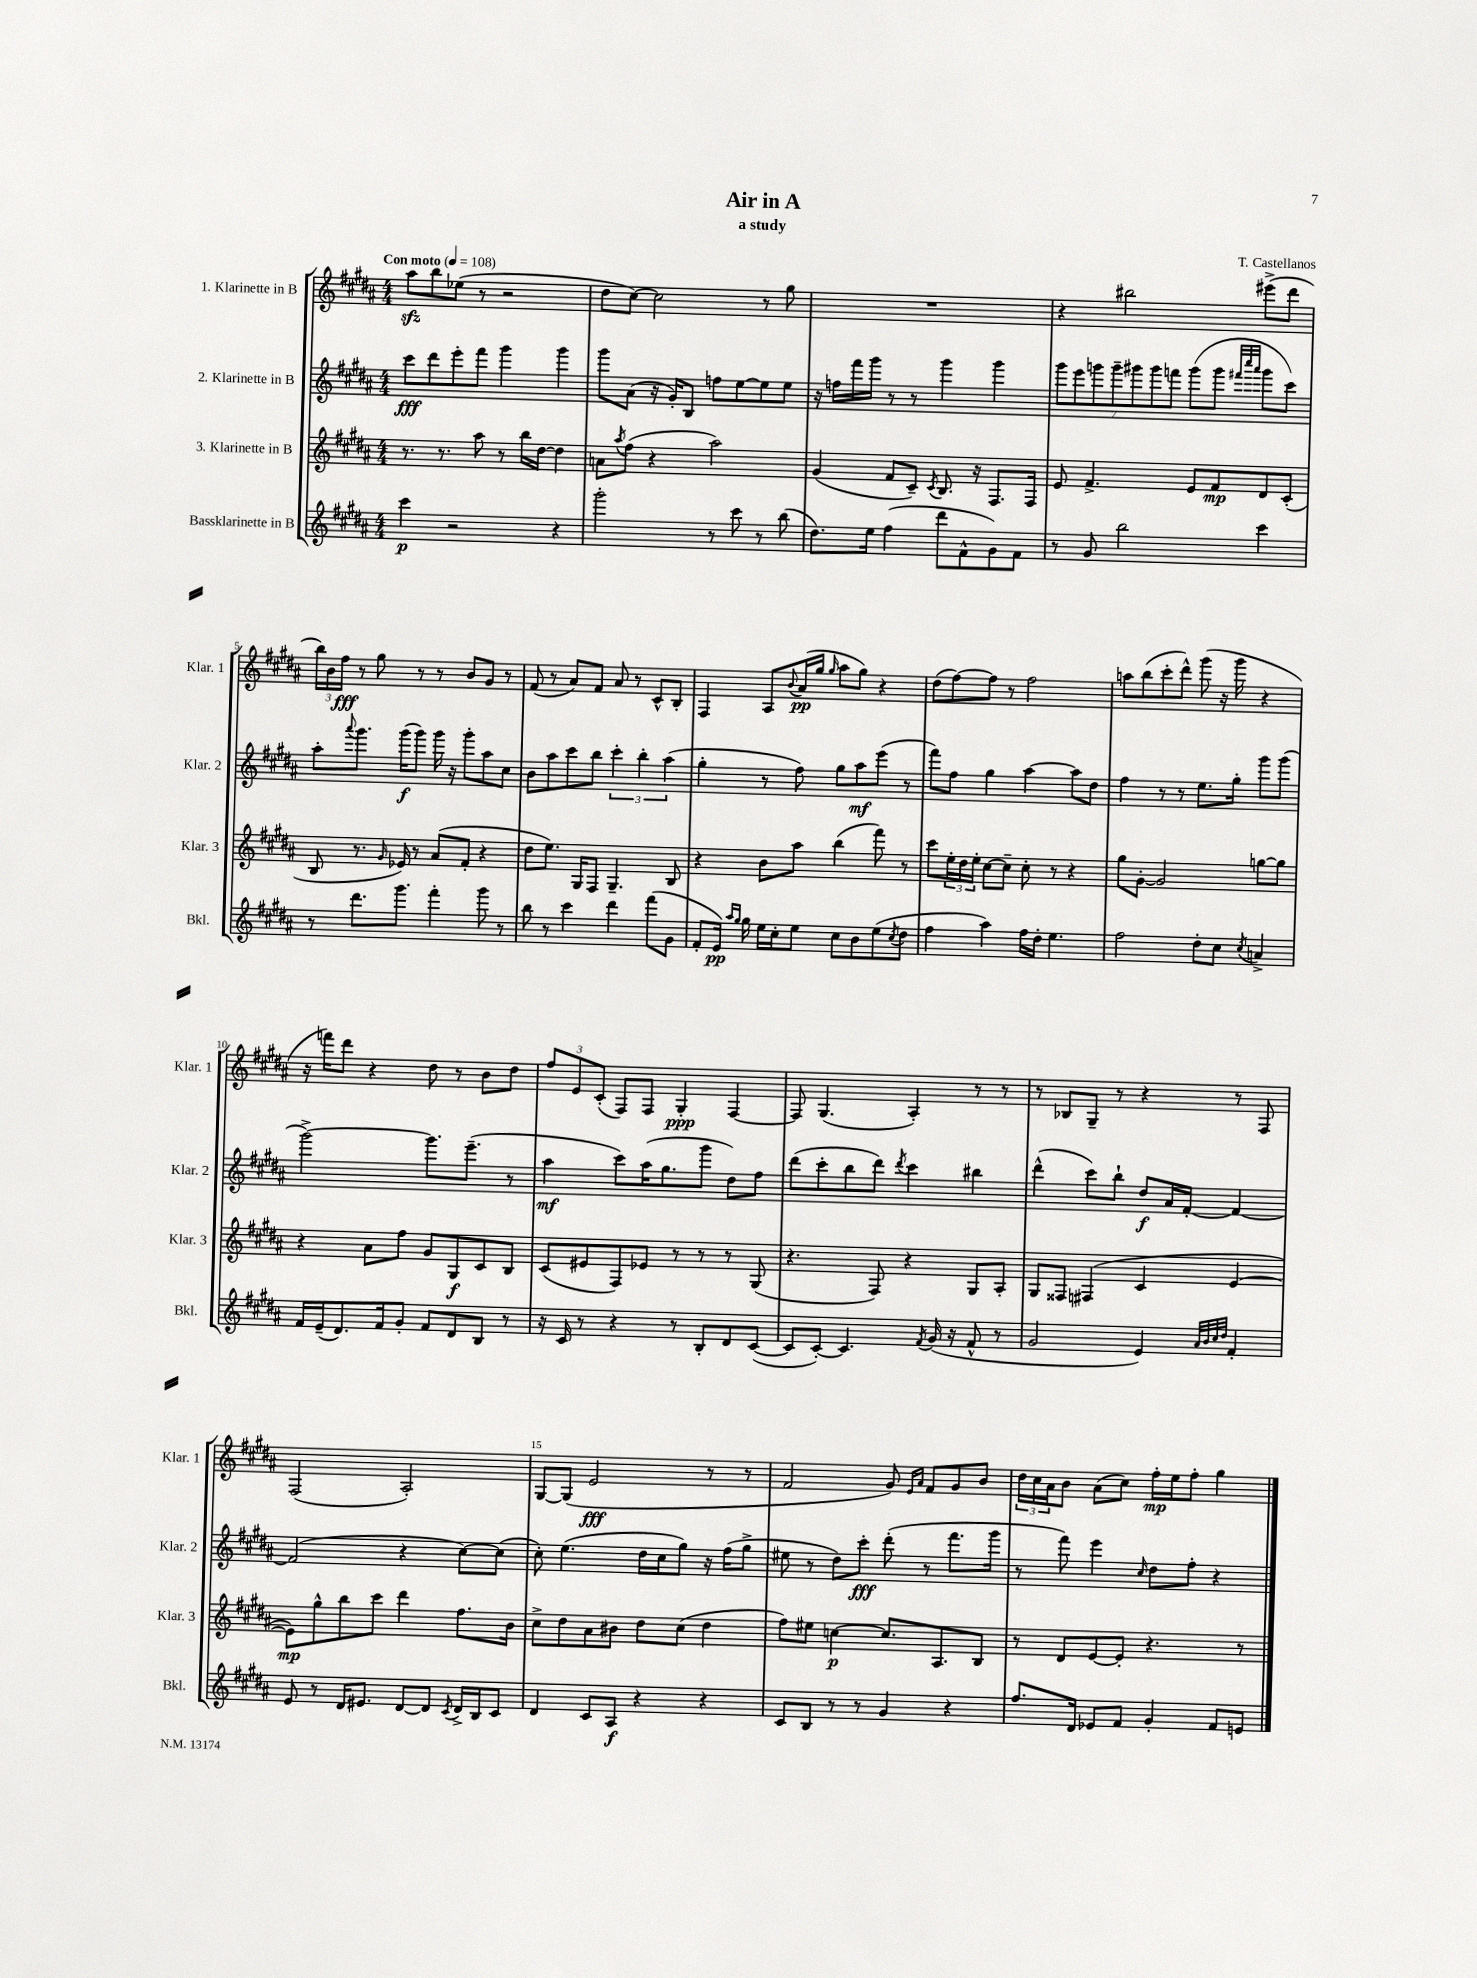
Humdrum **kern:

**kern	**kern	**kern	**kern
*staff4	*staff3	*staff2	*staff1
*clefG2	*clefG2	*clefG2	*clefG2
*k[f#c#g#d#a#]	*k[f#c#g#d#a#]	*k[f#c#g#d#a#]	*k[f#c#g#d#a#]
*M4/4	*M4/4	*M4/4	*M4/4
*MM108	*MM108	*MM108	*MM108
4ccc#	8.r	8ccc#	8aa#
.	.	8ddd#	8bb
.	8.r	.	.
2r	.	8eee'	(8ee-
.	8aa#	8fff#	8r
.	8r	4ggg#	2r
.	16bb	.	.
.	[16dd#	.	.
4r	4dd#]	4ggg#	.
=	=	=	=
2ggg#'	8a	8ggg#	8dd#
.	8qaa#	.	.
.	(8ff#	(8a#	[8cc#)
.	4r	16r	2cc#]
.	.	16g#')	.
.	.	8B	.
8r	2aa#)	8ff	.
8ccc#	.	[8ee	.
8r	.	8ee]	8r
(8bb	.	8ee	8gg#
=	=	=	=
8.dd#)	(4g#	16r	1r
.	.	16ff	.
.	.	16fff#	.
16ee	.	16ggg#	.
(4ff#	8f#	8r	.
.	8c#~)	8r	.
.	8qc#	.	.
8ddd#	8.B	4ggg#	.
8f#^^	.	.	.
.	16r	.	.
8g#)	8.F#	4ggg#	.
8f#	.	.	.
.	16F#	.	.
=	=	=	=
8r	8e	14ggg#	4r
.	.	14eee	.
8g#	4.f#^	.	.
.	.	14ggg	.
.	.	14ggg~	.
2bb	.	.	2bb#
.	.	14ggg#	.
.	.	14ggg#	.
.	.	14fff	.
.	8e	(8ggg#	.
.	8f#	8ggg#	.
.	.	32qqfff#	.
.	.	32qqcccc#	.
.	.	32qqaaa#	.
4ccc#	8d#	8ggg#	(8eee#^
.	(8c#'	8ccc#)	8ddd#
=	=	=	=
8r	8B	8aa#'	24bb)
.	.	.	24b
.	.	.	24ff#
.	.	8qqaaa#	.
8.ddd#	8.r	8.ggg#	8r
.	.	.	8gg#
.	16qqg#	.	.
8.ggg#	16e-)	(16ggg#	.
.	8r	8ggg#)	8r
4fff#'	(8a#	16ggg#	8r
.	.	16r	.
.	8f#'	8ggg#'	8b
8ggg#	4r	8aa#	8g#
8r	.	8cc#	8r
=	=	=	=
8bb	8dd#	8b	(8f#
8r	8.ee)	8aa#	8r
4ccc#	.	8ccc#	8a#)
.	16G#	.	.
.	8F#	8bb	8f#
4ddd#	4.G#~	6ccc#'	8a#
.	.	.	8r
.	.	6bb'	.
(8fff#	.	.	8c#^^
.	.	(6aa#	.
8g#	8B	.	8B'
=	=	=	=
8f#'	4r	4gg#'	4F#
16e)	.	.	.
16qqaa#	.	.	.
16qqgg#	.	.	.
16gg#	.	.	.
16ee	8b	8r	8A#
16cc#'	.	.	.
.	.	.	8qqb
8ee	8aa#	8ff#)	(16a#
.	.	.	16gg#
.	.	.	16qqgg#
8cc#	(4bb	8gg#	8aa#
8b	.	8aa#	8gg#)
(8ee	8fff#)	(8eee	4r
8qcc#	.	.	.
8dd#	8r	8r	.
=	=	=	=
4ff#	8ccc#	8fff#)	(8dd#
.	24ee'	8ff#	[8ff#)
.	24dd#	.	.
.	24ee'	.	.
4aa#)	[8cc#	4gg#	8ff#]
.	8cc#~]	.	8r
16ff#	8cc#'	[4aa#	2ff#
16dd#'	.	.	.
4.ee	8r	.	.
.	4r	8aa#]	.
.	.	8dd#	.
=	=	=	=
2ff#	8gg#	4ff#	8aa
.	[8g#'	.	(8bb
.	2g#]	8r	8ccc#'
.	.	8r	8ddd#^^)
8dd#'	.	8.ee	(8ggg#
8cc#	.	.	16r
.	.	16gg#'	16ggg#
8qcc#	.	.	.
4a^	[8gg	8ggg#	4r
.	8gg]	(8ggg#	.
=	=	=	=
16f#	4r	[2ggg#^)	16r
(16e~	.	.	16fff)
8.d#)	.	.	8ddd#
.	8a#	.	4r
16f#	.	.	.
8g#'	8ff#	.	.
8f#	8g#	8.ggg#]	8dd#
8d#	8G#	.	8r
.	.	(8.eee~	.
8B	8c#	.	8b
8r	8B	8r	8dd#
=	=	=	=
16r	(8c#	4aa#	12ff#
16c#	.	.	.
.	.	.	12e
8r	8e#	.	.
.	.	.	(12c#'
4r	8F#)	8ccc#)	8F#)
.	8e-	(16aa#	8F#
.	.	8.gg#	.
8r	8r	.	4G#'
8B'	8r	8ggg#	.
8d#	8r	8dd#)	[4F#
([8c#	(8G#	8ff#	.
=	=	=	=
8c#]	4.r	(8ddd#	8F#]
[8c#')	.	8ccc#'	(4.G#
4.c#]	.	8bb	.
.	8F#)	8ddd#)	.
.	.	8qddd#	.
.	4r	4ccc#	4A#')
8qf#	.	.	.
(16g#	.	.	.
16r	.	.	.
8f#^^	8G#	4bb#	8r
8r	8A#'	.	8r
=	=	=	=
2g#	8G#	(4ddd#^^	8r
.	8F##	.	8B-
.	(4F#	8ccc#)	8G#~
.	.	8bb`	8r
4e)	4c#	8dd#	4r
.	.	16a#	.
.	.	[16f#'	.
32qqa#	.	.	.
32qqb	.	.	.
32qqcc#	.	.	.
32qqdd#	.	.	.
4f#'	[4e	4f#_	8r
.	.	.	8F#
=	=	=	=
8e	8e])	(2f#]	(2F#
8r	8gg#^^	.	.
16d#	8bb	.	.
8.e#	.	.	.
.	8ccc#	.	.
[8d#	4ddd#	4r	2A#')
8d#]	.	.	.
8qc#	.	.	.
16d#^	8.ff#	[8cc#)	.
16B	.	.	.
8c#	.	(8cc#]	.
.	16b	.	.
=	=	=	=
4d#	8cc#^	8cc#')	[8G#
.	8dd#	(4.ee	(8G#]
8c#	8a#	.	2e
8A#	8b#	.	.
4r	8dd#	16dd#	.
.	.	16cc#	.
.	(8cc#	8gg#)	.
4r	4dd#	16r	8r
.	.	(16ff#	.
.	.	8gg#^	8r
=	=	=	=
8c#	8ff#)	8ee#	2f#
8B	8ee#	8r	.
8r	[4cc	8dd#)	.
8r	.	8ccc#'	.
4g#	8.cc]	(8ddd#'	8g#)
.	.	.	16qqe
.	.	.	16qqa#
.	.	8r	8f#
.	8.A#	.	.
4r	.	8.fff#	8g#
.	8B	.	8b
.	.	16ggg#	.
=	=	=	=
8.ff#	8r	8r	24dd#
.	.	.	24cc#
.	.	.	24a#
.	8d#	8fff#)	8b
16d#	.	.	.
8e-	[8e	4eee	(8a#
8f#	8e']	.	8cc#)
.	.	16qqcc#	.
4g#'	4.r	8dd#	16ff#'
.	.	.	16ee
.	.	8ff#'	8ff#'
8f#	.	4r	4gg#
8e	8r	.	.
==	==	==	==
*-	*-	*-	*-
